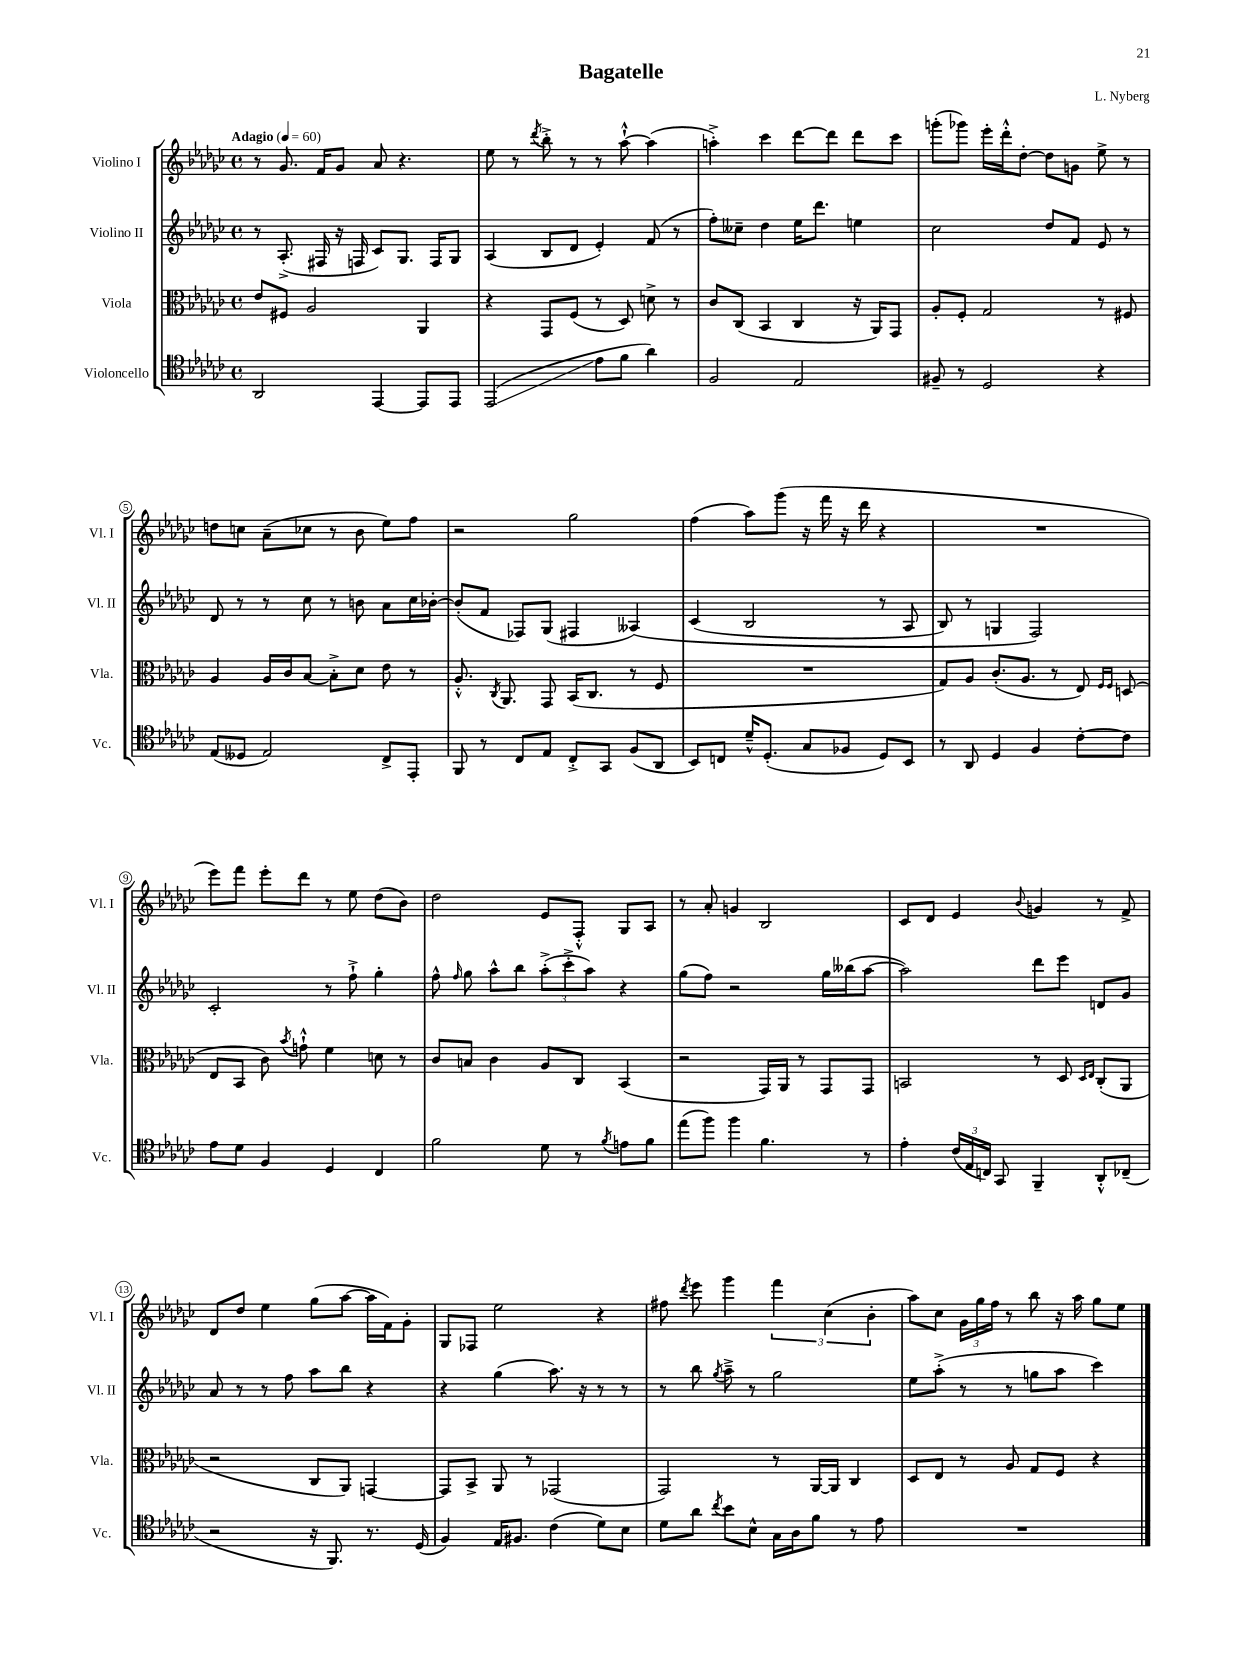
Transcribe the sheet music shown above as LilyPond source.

\header { title = "Bagatelle" composer = "L. Nyberg" }
<<
\new StaffGroup <<
\new Staff = "s0" \with { instrumentName = "Violino I" shortInstrumentName = "Vl. I" } {
    \clef treble \key ges \major \defaultTimeSignature \time 4/4 \tempo "Adagio" 4 = 60
    \autoBeamOff r8 ges'8. f'16[ ges'8] aes'8 r4. |
    ees''8 r8 \acciaccatura { des'''8 } bes''8-.-> r8 r8 aes''8~-!-^ aes''4( |
    a''4-.->) ces'''4 des'''8[~ des'''8] des'''8[ ces'''8] |
    g'''8[-.( ges'''8]) ees'''16[-. des'''16-.-^ des''8]~-. des''8[ g'8] ees''8-> r8 |
    d''8[ c''8] aes'8[--( ces''8] r8 bes'8 ees''8[) f''8] |
    r2 ges''2 |
    f''4( aes''8[) ges'''8]( r16 f'''16 r16 des'''16 r4 |
    R1 |
    ees'''8[) f'''8] ees'''8[-. des'''8] r8 ees''8 des''8[( bes'8]) |
    des''2 ees'8[ f8]-.-^ ges8[ aes8] |
    r8 aes'8-. g'4 bes2 |
    ces'8[ des'8] ees'4 \appoggiatura { bes'8 } g'4 r8 f'8-> |
    des'8[ des''8] ees''4 ges''8[( aes''8]~ aes''16[ f'16) ges'8]-. |
    ges8[ fes8] ees''2 r4 |
    fis''8 \acciaccatura { des'''8 } ees'''8 ges'''4 \tuplet 3/2 { f'''4 ces''4( bes'4-. } |
    aes''8[) ces''8] \tuplet 3/2 { ges'16[ ges''16 f''16] } r8 bes''8 r16 aes''16 ges''8[ ees''8] \bar "|." |
}
\new Staff = "s1" \with { instrumentName = "Violino II" shortInstrumentName = "Vl. II" } {
    \clef treble \key ges \major \defaultTimeSignature \time 4/4
    \autoBeamOff r8 aes8.-.->( fis16 r16 f16 ces'8[) ges8.] f16[ ges8] |
    aes4( bes8[ des'8] ees'4-.) f'8( r8 |
    f''8[-.) ceses''8]-- des''4 ees''16[ des'''8.] e''4 |
    ces''2 des''8[ f'8] ees'8 r8 |
    des'8 r8 r8 ces''8 r8 b'8 aes'8[ ces''16 bes'16]~-. |
    bes'8[-.( f'8] fes8[) ges8]( fis4 aeses4)\( |
    ces'4( bes2 r8 aes8 |
    bes8) r8 g4 f2\) |
    ces'2-. r8 f''8-!-> ges''4-. |
    f''8-^ \grace { f''16 } ges''8 aes''8[-^ bes''8] \tuplet 3/2 { aes''8[-.->( ces'''8-.-> aes''8]) } r4 |
    ges''8[( f''8]) r2 ges''16[ beses''16( aes''8]~ |
    aes''2) des'''8[ ees'''8] d'8[ ges'8] |
    aes'8 r8 r8 f''8 aes''8[ bes''8] r4 |
    r4 ges''4( aes''8.) r16 r8 r8 |
    r8 bes''8 \acciaccatura { ges''8 } aes''8---> r8 ges''2 |
    ees''8[ aes''8]-.->( r8 r8 g''8[ aes''8] ces'''4) \bar "|." |
}
\new Staff = "s2" \with { instrumentName = "Viola" shortInstrumentName = "Vla." } {
    \clef alto \key ges \major \defaultTimeSignature \time 4/4
    \autoBeamOff ees'8[ fis8] aes2 aes,4 |
    r4 ges,8[ f8]( r8 des8) d'8-> r8 |
    ces'8[ ces8]( bes,4 ces4 r16 aes,16[) ges,8] |
    aes8[-. f8]-. ges2 r8 fis8 |
    aes4 aes16[ ces'16 bes8]~ bes8[-.-> des'8] ees'8 r8 |
    aes8.-.-^ \acciaccatura { ces8 } aes,8. ges,8 bes,16[( ces8.] r8 f8 |
    R1 |
    ges8[) aes8] ces'8.[-.( aes8.] r8 ees8) \grace { f16[ f16] } d8( |
    ees8[ bes,8] ces'8) \acciaccatura { bes'8 } g'8-!-^ f'4 d'8 r8 |
    ces'8[ b8] ces'4 aes8[ ces8] bes,4( |
    r2 ges,16[) aes,16] r8 ges,8[ ges,8] |
    b,2 r8 des8 \grace { des16[ ees16] } ces8[-.( aes,8] |
    r2 ces8[ aes,8]) g,4~ |
    g,8[ bes,8]-> aes,8 r8 ges,2( |
    ges,2) r8 aes,16[~ aes,16] ces4 |
    des8[ ees8] r8 aes8 ges8[ f8] r4 \bar "|." |
}
\new Staff = "s3" \with { instrumentName = "Violoncello" shortInstrumentName = "Vc." } {
    \clef tenor \key ges \major \defaultTimeSignature \time 4/4
    \autoBeamOff aes,2 ees,4~ ees,8[ ees,8] |
    ees,2\glissando( ees'8[ f'8] aes'4) |
    f2 ees2 |
    fis8-- r8 des2 r4 |
    ees8[( deses8] ees2) ces8[-> ees,8]-. |
    f,8 r8 ces8[ ees8] ces8[-.-> ges,8] f8[( aes,8] |
    bes,8[) c8] des'16[---^ des8.]-.( ges8[ fes8] des8[) bes,8] |
    r8 aes,8 des4 f4 ces'8[~-. ces'8] |
    ees'8[ des'8] f4 des4 ces4 |
    f'2 des'8 r8 \acciaccatura { f'8 } e'8[ f'8] |
    ees''8[( f''8]) f''4 f'4. r8 |
    ees'4-. \tuplet 3/2 { ces'16[( ees16 c16]) } ges,8 f,4-- aes,8[-.-^ ces8]--( |
    r2 r16 f,8.) r8. des16( |
    f4) ees16[ fis8.] ces'4( des'8[) bes8] |
    des'8[ aes'8] \acciaccatura { ces''8 } bes'8[ bes8]-^ ges16[ aes16 f'8] r8 ees'8 |
    R1 \bar "|." |
}
>>
>>
\layout { \context { \Score \override BarNumber.stencil = #(make-stencil-circler 0.1 0.3 ly:text-interface::print) } }
